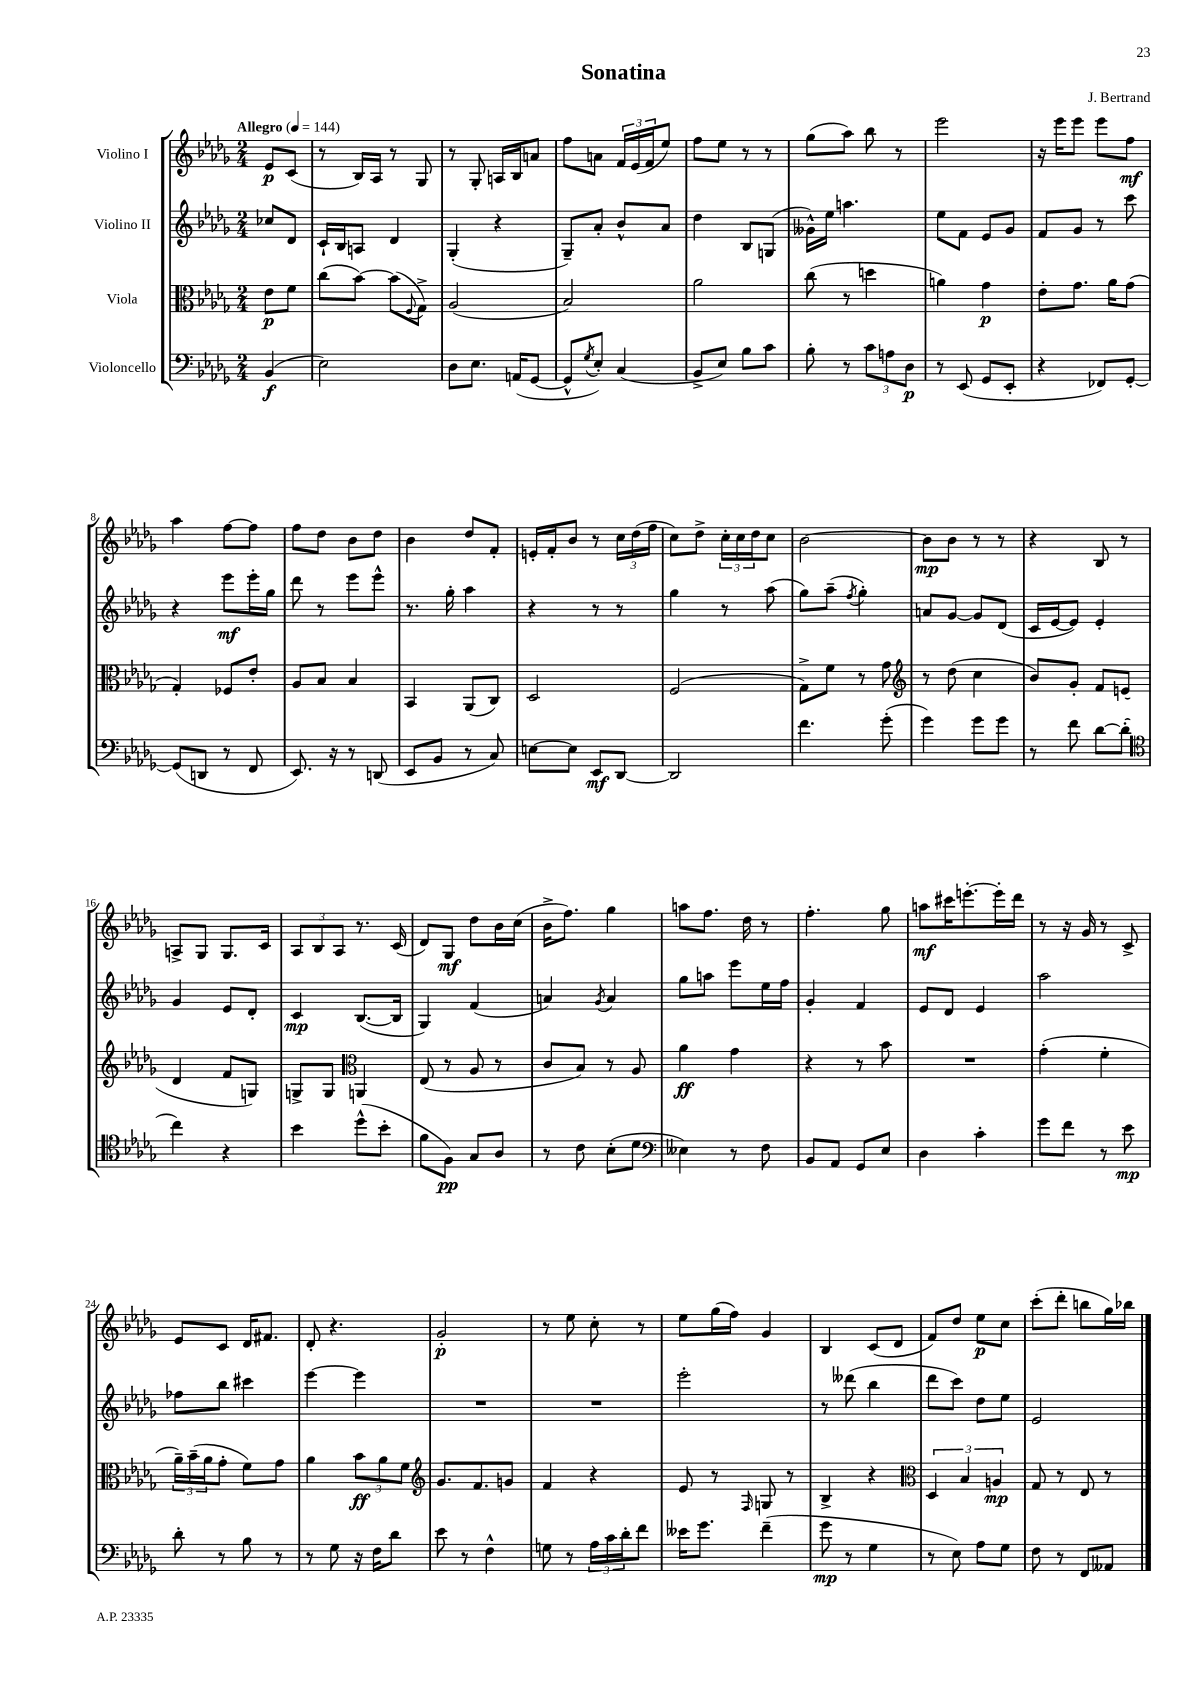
\header { title = "Sonatina" composer = "J. Bertrand" }
<<
\new StaffGroup <<
\new Staff = "s0" \with { instrumentName = "Violino I" } {
    \clef treble \key des \major \numericTimeSignature \time 2/4 \partial 4 \tempo "Allegro" 4 = 144
    ees'8\p c'8( |
    r8 bes16) aes16 r8 ges8 |
    r8 ges8-. a16 bes16 a'8 |
    f''8 a'8 \tuplet 3/2 { f'16 ees'16( f'16 } ees''8) |
    f''8 ees''8 r8 r8 |
    ges''8( aes''8) bes''8 r8 |
    ees'''2 |
    r16 ees'''16 ees'''8 ees'''8 f''8\mf |
    aes''4 f''8~ f''8 |
    f''8 des''8 bes'8 des''8 |
    bes'4 des''8 f'8-. |
    e'16-. f'16-. bes'8 r8 \tuplet 3/2 { c''16 des''16( f''16 } |
    c''8) des''8-> \tuplet 3/2 { c''16-. c''16 des''16 } c''8 |
    bes'2~ |
    bes'8\mp bes'8 r8 r8 |
    r4 bes8 r8 |
    a8-> ges8 ges8. c'16 |
    \tuplet 3/2 { aes8 bes8 aes8 } r8. c'16( |
    des'8) ges8\mf des''8 bes'16 c''16( |
    bes'16-> f''8.) ges''4 |
    a''8 f''8. des''16 r8 |
    f''4.-. ges''8 |
    a''8\mf cis'''16 e'''8.~-. e'''16-. des'''16 |
    r8 r16 ges'16 r8 c'8-> |
    ees'8 c'8 des'16 fis'8. |
    des'8-. r4. |
    ges'2-.\p |
    r8 ees''8 c''8-. r8 |
    ees''8 ges''16( f''16) ges'4 |
    bes4 c'8( des'8 |
    f'8) des''8 ees''8\p c''8 |
    c'''8-.( des'''8-. b''8 ges''16) bes''16 \bar "|." |
}
\new Staff = "s1" \with { instrumentName = "Violino II" } {
    \clef treble \key des \major \numericTimeSignature \time 2/4 \partial 4
    ces''8 des'8 |
    c'16-! bes16 a8 des'4 |
    ges4-.( r4 |
    ges8--) aes'8-. bes'8-^ aes'8 |
    des''4 bes8 g8( |
    geses'16-^) ees''16 a''4. |
    ees''8 f'8 ees'8 ges'8 |
    f'8 ges'8 r8 c'''8 |
    r4 ees'''8\mf ees'''16-. ges''16 |
    des'''8 r8 ees'''8 ees'''8-^ |
    r8. ges''16-. aes''4 |
    r4 r8 r8 |
    ges''4 r8 aes''8( |
    ges''8) aes''8--( \acciaccatura { f''8 } ges''4-.) |
    a'8 ges'8~ ges'8 des'8( |
    c'16 ees'16~ ees'8) ees'4-. |
    ges'4 ees'8 des'8-. |
    c'4\mp bes8.~( bes16 |
    ges4) f'4( |
    a'4) \acciaccatura { ges'8 } a'4 |
    ges''8 a''8 ees'''8 ees''16 f''16 |
    ges'4-. f'4 |
    ees'8 des'8 ees'4 |
    aes''2 |
    fes''8 bes''8 cis'''4 |
    ees'''4~ ees'''4 |
    R2 |
    R2 |
    ees'''2-. |
    r8 deses'''8( bes''4 |
    des'''8 c'''8) des''8 ees''8 |
    ees'2 \bar "|." |
}
\new Staff = "s2" \with { instrumentName = "Viola" } {
    \clef alto \key des \major \numericTimeSignature \time 2/4 \partial 4
    ees'8\p f'8 |
    c''8( bes'8~) bes'8( \appoggiatura { f8 } ges8->) |
    aes2( |
    bes2) |
    aes'2 |
    c''8( r8 d''4 |
    a'4) ges'4\p |
    ees'8-. ges'8. aes'16 ges'8( |
    ges4-.) fes8 ees'8-. |
    aes8 bes8 bes4 |
    bes,4 aes,8( c8) |
    des2 |
    f2( |
    ges8->) f'8 r8 ges'8 |
    \clef treble r8 des''8( c''4 |
    bes'8) ges'8-. f'8 e'8( |
    des'4 f'8 g8) |
    g8-> g8 \clef alto a,4 |
    ees8( r8 aes8 r8 |
    c'8 bes8) r8 aes8 |
    aes'4\ff ges'4 |
    r4 r8 bes'8 |
    R2 |
    ges'4-.( f'4-. |
    \tuplet 3/2 { aes'16--) bes'16--( aes'16 } ges'8-. f'8) ges'8 |
    aes'4 \tuplet 3/2 { bes'8\ff aes'8 f'8 } |
    \clef treble ges'8. f'8. g'8 |
    f'4 r4 |
    ees'8 r8 \grace { f16 } g8 r8 |
    bes4-> r4 |
    \clef alto \tuplet 3/2 { des4 bes4 a4\mp } |
    ges8 r8 ees8 r8 \bar "|." |
}
\new Staff = "s3" \with { instrumentName = "Violoncello" } {
    \clef bass \key des \major \numericTimeSignature \time 2/4 \partial 4
    bes,4\f( |
    ees2) |
    des8 ees8. a,16( ges,8~ |
    ges,8-^ \acciaccatura { ges8 } ees8-.) c4( |
    bes,8-> ees8) bes8 c'8 |
    bes8-. r8 \tuplet 3/2 { c'8 a8 des8\p } |
    r8 ees,8( ges,8 ees,8-. |
    r4 fes,8) ges,8~-. |
    ges,8( d,8 r8 f,8 |
    ees,8.) r16 r8 d,8( |
    ees,8 bes,8 r8 c8) |
    e8~ e8 ees,8\mf des,8~ |
    des,2 |
    f'4. ges'8-.( |
    ges'4) ges'8 ges'8 |
    r8 f'8 des'8~ des'8-.( |
    \clef tenor c''4) r4 |
    bes'4 des''8-^( bes'8-. |
    f'8 f8\pp) ges8 aes8 |
    r8 c'8 bes8-.( des'8 |
    \clef bass eeses4) r8 f8 |
    bes,8 aes,8 ges,8 ees8 |
    des4 c'4-. |
    ges'8 f'8 r8 ees'8\mp |
    des'8-. r8 bes8 r8 |
    r8 ges8 r16 f16 des'8 |
    ees'8 r8 f4-^ |
    g8 r8 \tuplet 3/2 { aes16 c'16 des'16-. } f'8 |
    eeses'16 ges'8. f'4--( |
    ges'8\mp r8 ges4 |
    r8 ees8) aes8 ges8 |
    f8 r8 f,8 aeses,8 \bar "|." |
}
>>
>>
